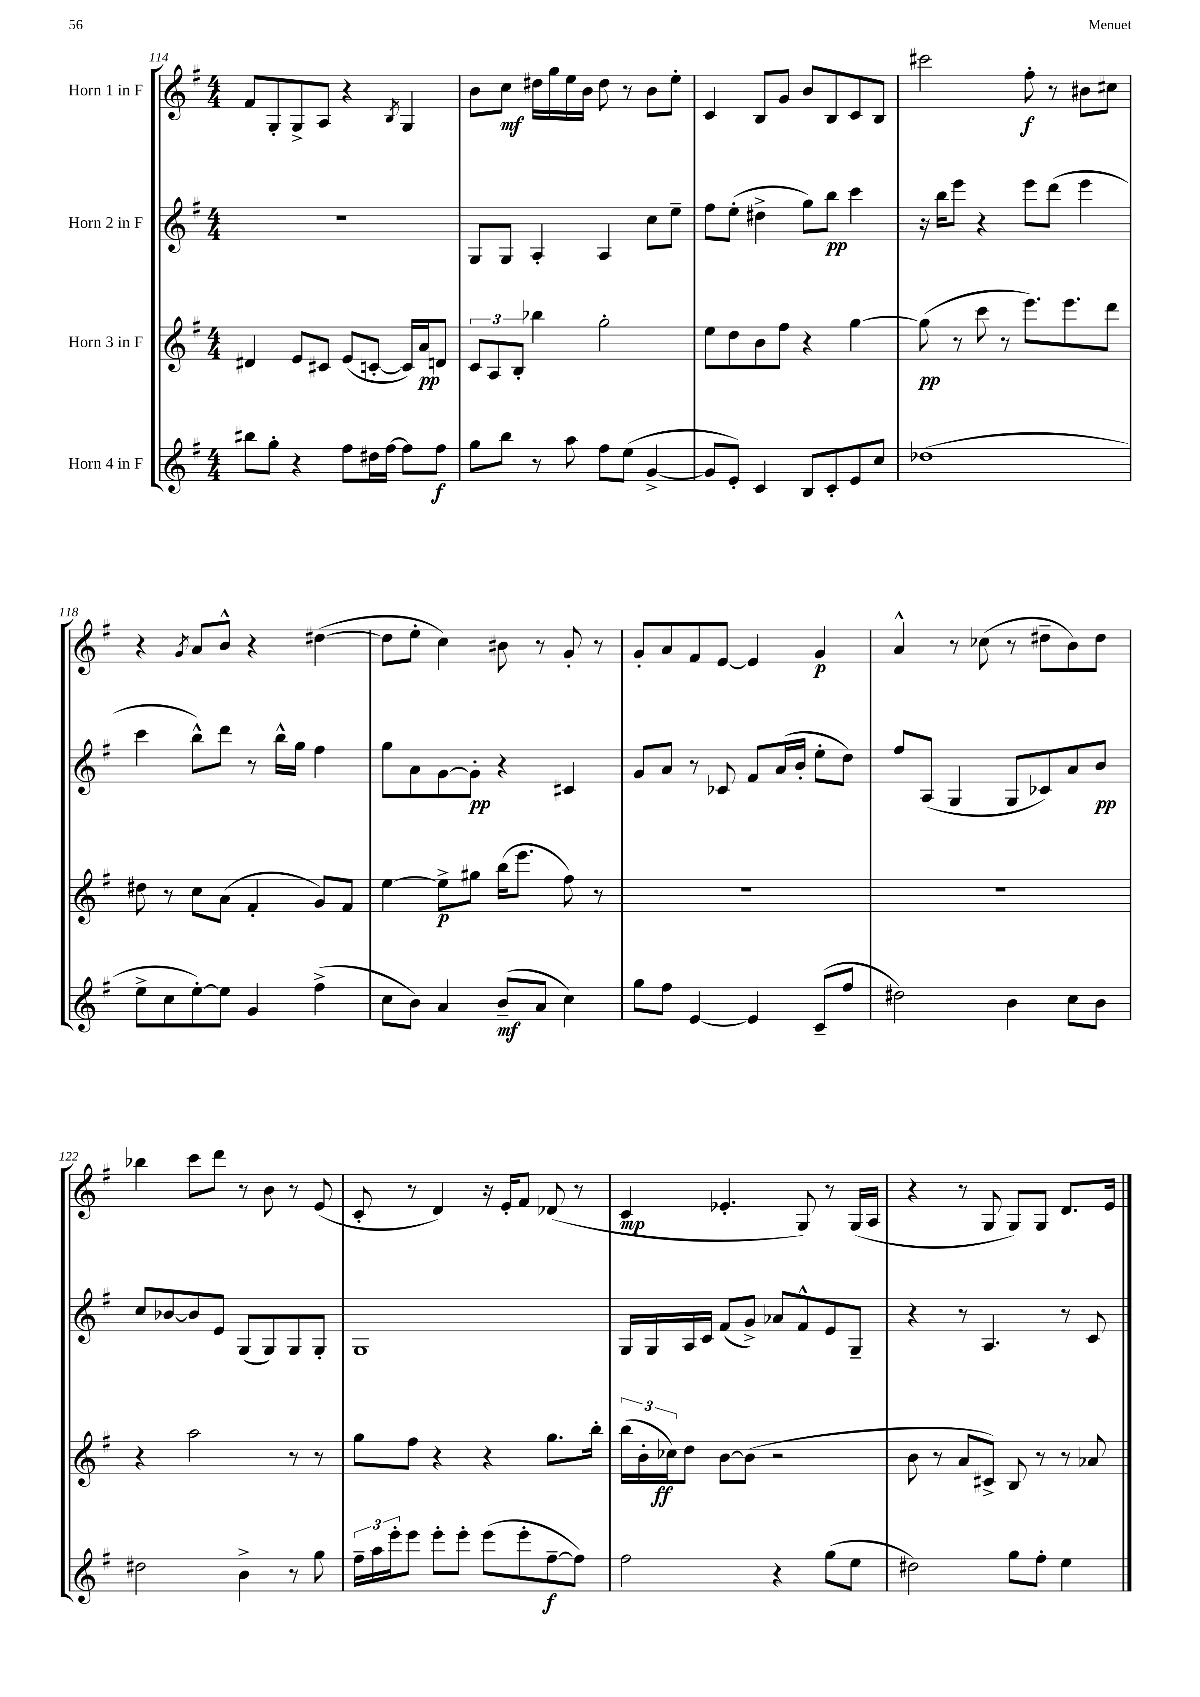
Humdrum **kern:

**kern	**kern	**kern	**kern
*staff4	*staff3	*staff2	*staff1
*clefG2	*clefG2	*clefG2	*clefG2
*k[f#]	*k[f#]	*k[f#]	*k[f#]
*M4/4	*M4/4	*M4/4	*M4/4
8bb#\L	4d#/	1r	8f#/L
8gg'\J	.	.	8G'/
4r	8e/L	.	8G^/
.	8c#/J	.	8A/J
8ff#\L	(8e/L	.	4r
16dd#\L	[8c'/J	.	.
[16ff#\JJ	.	.	.
.	.	.	8qB/
8ff#\]L	16c/]LL)	.	4G/
.	16a/J	.	.
8ff#\J	8d/J	.	.
=	=	=	=
8gg\L	12c/L	8G/L	8b\L
.	12A/	.	.
8bb\J	.	8G/J	8cc\J
.	12B'/J	.	.
8r	4bb-\	4A'/	16dd#\LL
.	.	.	16gg\
8aa\	.	.	16ee\
.	.	.	16b\JJ
8ff#\L	2gg'\	4A/	8dd#\
(8ee\J	.	.	8r
[4g^/	.	8cc\L	8b\L
.	.	8ee~\J	8ee'\J
=	=	=	=
8g/]L	8ee\L	8ff#\L	4c/
8e'/J)	8dd\	(8ee'\J	.
4c/	8b\	4dd#^\	8B/L
.	8ff#\J	.	8g/J
8B/L	4r	8gg\L)	8b/L
8c'/	.	8bb\J	8B/
8e/	[4gg\	4ccc\	8c/
8cc/J	.	.	8B/J
=	=	=	=
(1dd-	(8gg\]	16r	2ccc#\
.	.	16bb\LK	.
.	8r	8eee\J	.
.	8ccc\	4r	.
.	8r	.	.
.	8.eee\L)	8eee\L	8ff#'\
.	.	(8ddd\J	8r
.	8.eee\	.	.
.	.	4eee\	8b#\L
.	8ddd\J	.	8cc#\J
=	=	=	=
8ee^\L	8dd#\	4ccc\	4r
8cc\	8r	.	.
.	.	.	8qg/
[8ee'\)	8cc\L	8bb^^\L)	8a/L
8ee\]J	(8a\J	8ddd\J	8b^^/J
4g/	4f#'/	8r	4r
.	.	16bb^^\LL	.
.	.	16gg\JJ	.
(4ff#^\	8g/L)	4ff#\	([4dd#\
.	8f#/J	.	.
=	=	=	=
8cc\L	[4ee\	8gg\L	8dd#\]L
8b\J)	.	8a\	8ee'\J
4a/	8ee^\]L	[8g\	4cc\)
.	8gg#\J	8g'\]J	.
(8b~/L	(16bb\LK	4r	8b#\
.	8.eee\J	.	.
8a/J	.	.	8r
4cc\)	8ff#\)	4c#/	8g'/
.	8r	.	8r
=	=	=	=
8gg\L	1r	8g/L	8g'/L
8ff#\J	.	8a/J	8a/
[4e/	.	8r	8f#/
.	.	8c-/	[8e/J
4e/]	.	8f#/L	4e/]
.	.	(16a/L	.
.	.	16b'/JJ	.
(8c~/L	.	8ee'\L	4g/
8ff#/J	.	8dd\J)	.
=	=	=	=
2dd#\)	1r	8ff#/L	4a^^/
.	.	(8A/J	.
.	.	4G/	8r
.	.	.	(8cc-\
4b\	.	8G/L	8r
.	.	8c-/)	8dd#~\L
8cc\L	.	8a/	8b\)
8b\J	.	8b/J	8dd#\J
=	=	=	=
2dd#\	4r	8cc/L	4bb-\
.	.	[8b-/	.
.	2aa\	8b-/]	8ccc\L
.	.	8e/J	8ddd\J
4b^\	.	(8G/L	8r
.	.	8G/)	8b\
8r	8r	8G/	8r
8gg\	8r	8G'/J	(8e/
=	=	=	=
24ff#~\LL	8gg\L	1G	8c'/
24aa\	.	.	.
24eee'\J	.	.	.
8eee\J	8ff#\J	.	8r
8eee'\L	4r	.	4d/)
8eee'\J	.	.	.
(8eee\L	4r	.	16r
.	.	.	16e'/LK
8eee'\	.	.	8f#/J
[8ff#~\	8.gg\L	.	(8d-/
8ff#\]J)	.	.	8r
.	16bb'\Jk	.	.
=	=	=	=
2ff#\	(24bb\LL	16G/LL	4c/
.	24b'\	.	.
.	.	16G/	.
.	24cc-\J)	.	.
.	8dd\J	16A/	.
.	.	16c/JJ	.
.	[8b\L	(8f#/L	4.e-'/
.	(8b\]J	8g^/J)	.
4r	2r	8a-/L	.
.	.	8f#^^/	8G/)
(8gg\L	.	8e/	8r
8ee\J	.	8G~/J	(16G/LL
.	.	.	16A/JJ
=	=	=	=
2dd#\)	8b\	4r	4r
.	8r	.	.
.	8a/L	8r	8r
.	8c#^/J)	4.A/	8G/
8gg\L	8B/	.	8G/L)
8ff#'\J	8r	.	8G/J
4ee\	8r	8r	8.d/L
.	8a-/	8c/	.
.	.	.	16e/Jk
==	==	==	==
*-	*-	*-	*-
